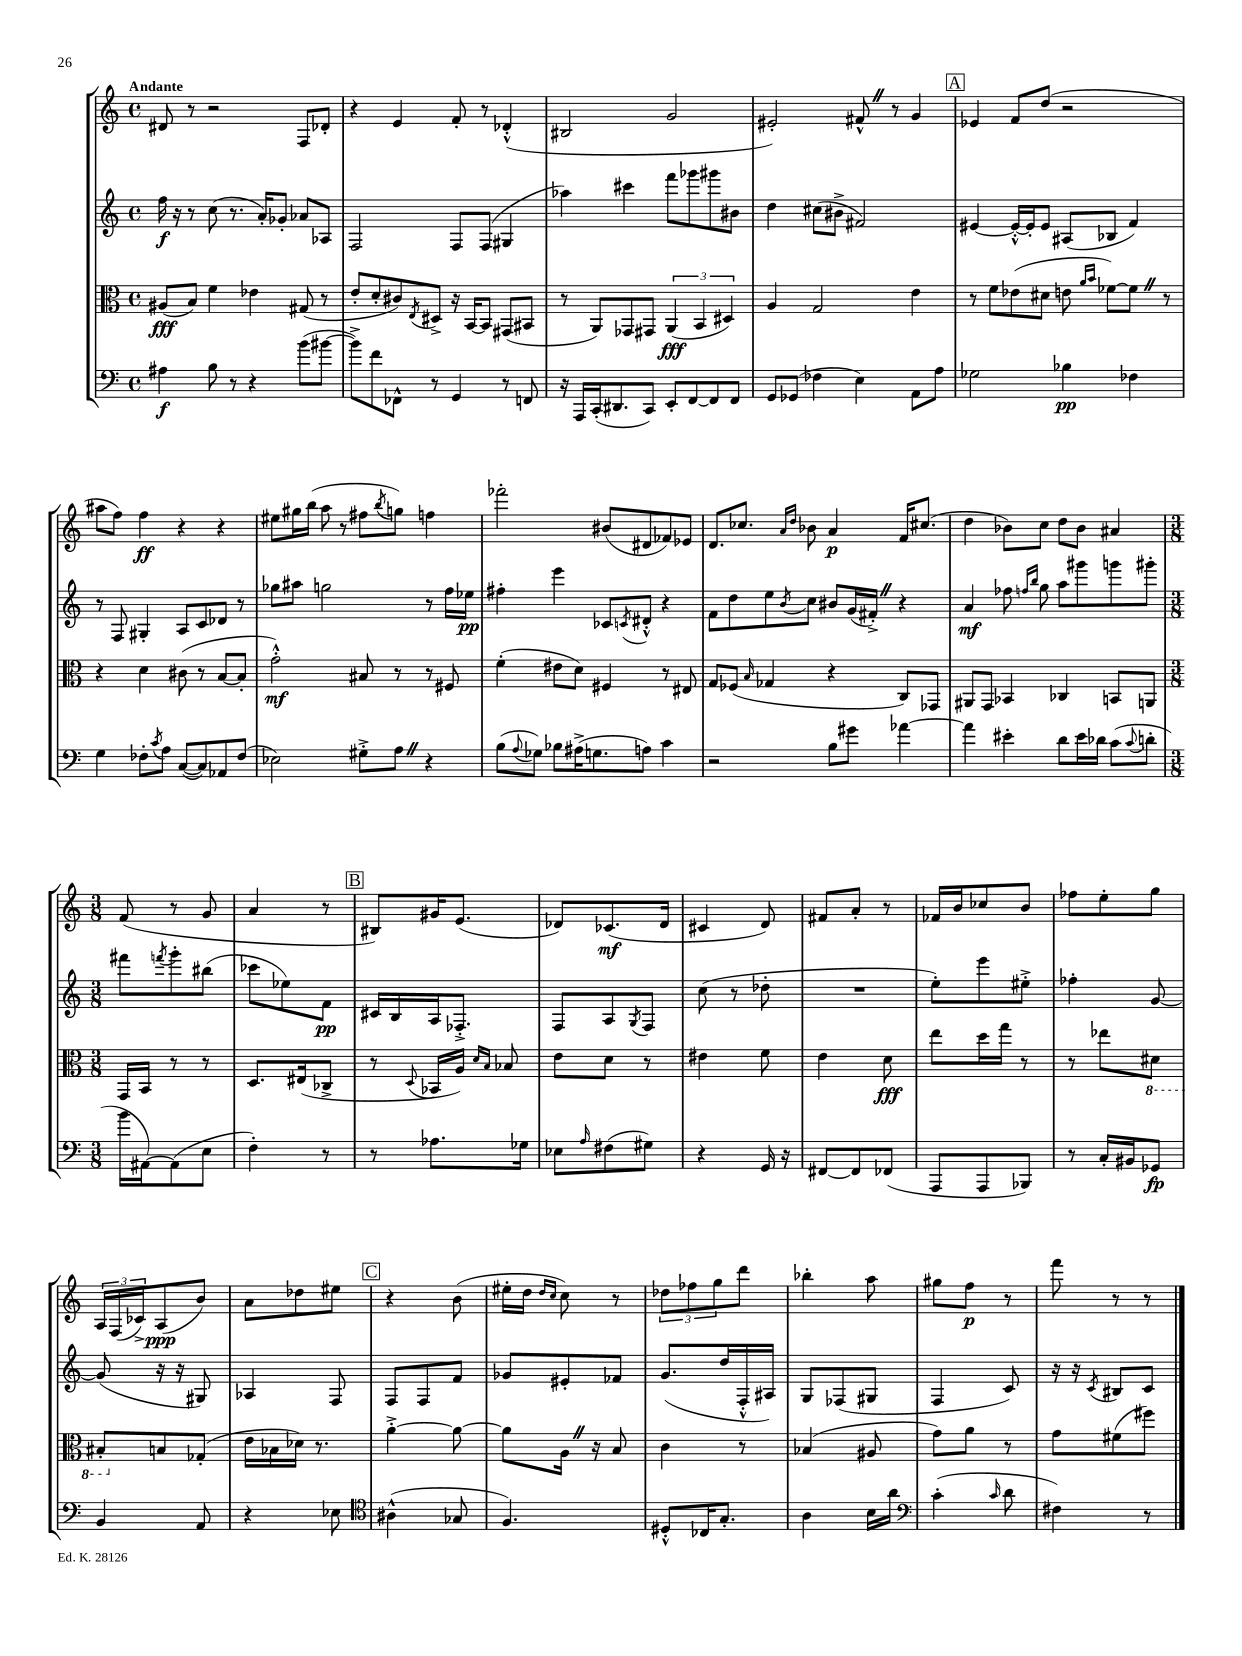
<<
\new StaffGroup <<
\new Staff = "s0" {
    \clef treble \key c \major \defaultTimeSignature \time 4/4 \tempo "Andante"
    dis'8 r8 r2 f8 des'8-. |
    r4 e'4 f'8-. r8 des'4-.-^( |
    bis2 g'2 |
    eis'2-.) fis'8-^ \once \override BreathingSign.text = \markup { \musicglyph "scripts.caesura.straight" } \breathe r8 g'4 |
    \mark \markup { \box "A" } ees'4 f'8 d''8( r2 |
    ais''8 f''8) f''4\ff r4 r4 |
    eis''8 gis''16 b''16( a''8 r8 fis''8 \acciaccatura { b''8 } g''8) f''4 |
    fes'''2-. bis'8( dis'8 fes'8) ees'8 |
    d'8. ces''8. \grace { a'16 d''16 } bes'8 a'4\p f'16 cis''8.( |
    d''4 bes'8) c''8 d''8 bes'8 ais'4 |
    \numericTimeSignature \time 3/8 f'8( r8 g'8 |
    a'4 r8 |
    \mark \markup { \box "B" } bis8) gis'16 e'8.( |
    des'8) ces'8.\mf( des'16 |
    cis'4 d'8) |
    fis'8 a'8-. r8 |
    fes'16 b'16 ces''8 b'8 |
    fes''8 e''8-. g''8 |
    \tuplet 3/2 { a16 f16( ces'16->) } a8\ppp( b'8) |
    a'8 des''8 eis''8 |
    \mark \markup { \box "C" } r4 b'8( |
    eis''16-. d''16 \grace { d''16 c''16 } c''8) r8 |
    \tuplet 3/2 { des''8 fes''8 g''8 } d'''8 |
    bes''4-. a''8 |
    gis''8 f''8\p r8 |
    f'''8 r8 r8 \bar "|." |
}
\new Staff = "s1" {
    \clef treble \key c \major \defaultTimeSignature \time 4/4
    f''16\f r16 r8 c''8( r8. a'16-.) ges'8-. aes'8 aes8 |
    f2 f8 f8( gis4 |
    aes''4) cis'''4 f'''8 ges'''8 gis'''8 bis'8 |
    d''4 cis''8( bis'8-> fis'2) |
    \mark \markup { \box "A" } eis'4~ eis'16~-.-^ eis'16-. eis'8 ais8( bes8 f'4) |
    r8 f8 gis4-. a8 c'8 des'8 r8 |
    ges''8 ais''8 g''2 r8 f''16 ees''16\pp |
    fis''4-. e'''4 ces'8 \acciaccatura { c'8 } dis'8-.-^ r4 |
    f'8 d''8 e''8 \acciaccatura { b'8 } c''8 bis'8 g'16( fis'16-.->) \once \override BreathingSign.text = \markup { \musicglyph "scripts.caesura.straight" } \breathe r4 |
    a'4\mf fes''8 \grace { f''16 b''16 } g''8 a''8 gis'''8 g'''8 gis'''8-. |
    \numericTimeSignature \time 3/8 fis'''8 \acciaccatura { f'''8 } g'''8-. bis''8( |
    ces'''8 ees''8) f'8\pp |
    \mark \markup { \box "B" } cis'16 b16 a16 fes8.-.-> |
    f8 a8 \acciaccatura { g8 } f8 |
    c''8( r8 des''8-. |
    R4. |
    e''8-.) e'''8 eis''8-.-> |
    fes''4-. g'8~ |
    g'8( r16 r16 gis8) |
    aes4 f8 |
    \mark \markup { \box "C" } f8 f8 f'8 |
    ges'8 eis'8-. fes'8 |
    g'8.( d''16 f16-.-^ ais16) |
    g8 fes8( gis8 |
    f4 c'8) |
    r16 r16 \acciaccatura { c'8 } bis8 c'8 \bar "|." |
}
\new Staff = "s2" {
    \clef alto \key c \major \defaultTimeSignature \time 4/4
    ais8\fff( b8) f'4 ees'4 gis8( r8 |
    e'8-. d'8-. cis'8) \acciaccatura { e8 } dis8-> r16 b,16~ b,8 gis,8( bis,8 |
    r8 a,8) ges,8 gis,8 \tuplet 3/2 { a,4\fff( b,4 dis4) } |
    a4 g2 e'4 |
    \mark \markup { \box "A" } r8 f'8 ees'8( dis'8 e'8 \grace { a'16 b'16 } fes'8~) fes'8 \once \override BreathingSign.text = \markup { \musicglyph "scripts.caesura.straight" } \breathe r8 |
    r4 d'4 cis'8( r8 b8~ b8-. |
    g'2-.-^\mf) bis8 r8 r8 fis8 |
    f'4-.( eis'8 d'8) fis4 r8 eis8 |
    g8 fes8( \grace { b16 } ges4 r4 c8) ges,8 |
    ais,8 g,8 bes,4 ces4 b,8 a,8 |
    \numericTimeSignature \time 3/8 g,16 b,16 r8 r8 |
    d8. eis16( ces8-> |
    \mark \markup { \box "B" } r8 \appoggiatura { d8 } bes,16 a16) \grace { d'16 b16 } bes8 |
    e'8 d'8 r8 |
    eis'4 f'8 |
    e'4 d'8\fff |
    e''8 d''16 g''16 r8 |
    r8 ees''8 \ottava #-1 dis8 |
    bis,8-. \ottava #0 b!8 ges8-.( |
    e'16 bes16 des'16) r8. |
    \mark \markup { \box "C" } a'4~-.-> a'8~ |
    a'8 a16 \once \override BreathingSign.text = \markup { \musicglyph "scripts.caesura.straight" } \breathe r16 b8 |
    c'4 r8 |
    bes4( ais8 |
    g'8) a'8 r8 |
    g'8 fis'8( fis''8) \bar "|." |
}
\new Staff = "s3" {
    \clef bass \key c \major \defaultTimeSignature \time 4/4
    ais4\f b8 r8 r4 b'8( bis'8~ |
    bis'8->) f'8 fes,8-^ r8 g,4 r8 f,8 |
    r16 a,,16 c,16-.( dis,8. c,8) e,8-. f,8~ f,8 f,8 |
    g,8 ges,8( fes4 e4) a,8 a8 |
    \mark \markup { \box "A" } ges2 bes4\pp fes4 |
    g4 fes8-. \acciaccatura { c'8 } a8 c8~( c8) aes,8 fes8( |
    ees2) gis8-.-> a8 \once \override BreathingSign.text = \markup { \musicglyph "scripts.caesura.straight" } \breathe r4 |
    b8( \appoggiatura { a8 } ges8) bes8 ais16->( g8. a8) c'4 |
    r2 b8 gis'8 aes'4~ |
    aes'4 eis'4-. d'8 eis'16 des'16 c'8( \appoggiatura { c'8 } d'8-. |
    \numericTimeSignature \time 3/8 b'16 ais,16~) ais,8( e8 |
    f4-.) r8 |
    \mark \markup { \box "B" } r8 aes8. ges16 |
    ees8 \grace { a16 } fis8( gis8) |
    r4 g,16 r16 |
    fis,8~ fis,8 fes,8( |
    a,,8 a,,8 bes,,8) |
    r8 c16-. bis,16 ges,8\fp |
    b,4 a,8 |
    r4 ees8 |
    \mark \markup { \box "C" } \clef tenor ais4-^( ges8 |
    f4.) |
    dis8-.-^ ces16 g8.-. |
    a4 b16 a'16 |
    \clef bass c'4-.( \grace { c'16 } d'8 |
    fis4) r8 \bar "|." |
}
>>
>>
\layout { \context { \Score \remove "Bar_number_engraver" } }
